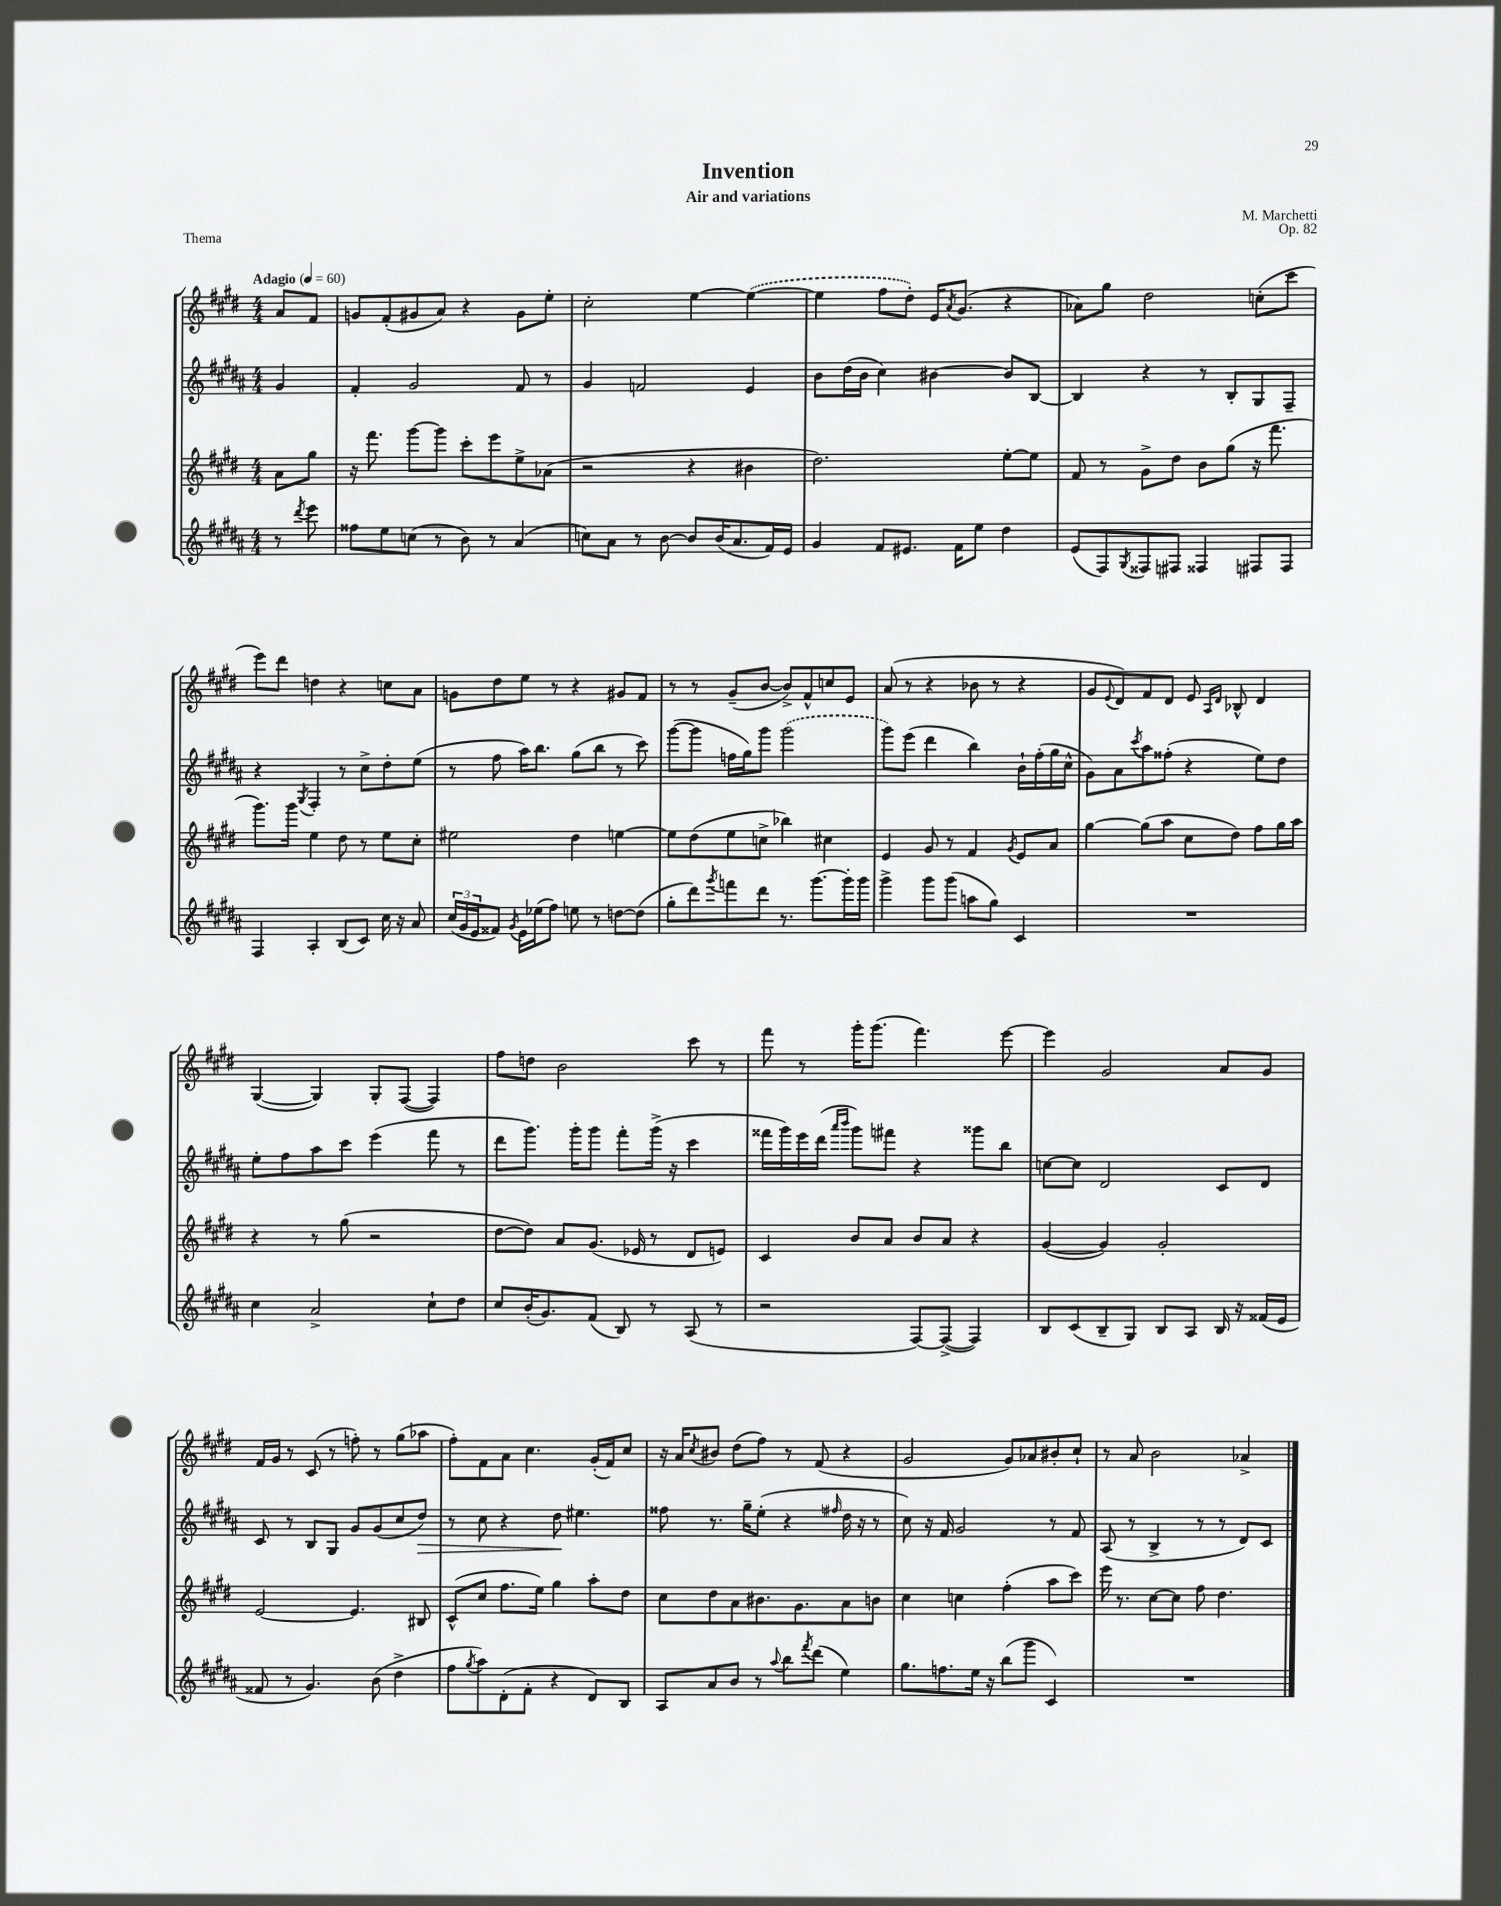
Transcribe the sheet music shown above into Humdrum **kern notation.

**kern	**kern	**kern	**kern
*staff4	*staff3	*staff2	*staff1
*clefG2	*clefG2	*clefG2	*clefG2
*k[f#c#g#d#a#]	*k[f#c#g#d#]	*k[f#c#g#d#a#]	*k[f#c#g#d#]
*M4/4	*M4/4	*M4/4	*M4/4
*MM60	*MM60	*MM60	*MM60
8r	8a	4g#	8a
8qddd#	.	.	.
8eee	8gg#	.	8f#
=	=	=	=
8ff##	16r	4f#'	8g
.	8.fff#	.	.
8ee	.	.	(8f#'
(8cc	[8ggg#	2g#	8g#
8r	8ggg#]	.	8a)
8b)	8ccc#'	.	4r
8r	8eee	.	.
(4a#	8ee^	8f#	8g#
.	(8a-	8r	8ee'
=	=	=	=
8cc)	2r	4g#	2cc#'
8a#	.	.	.
8r	.	2f	.
[8b	.	.	.
8b]	4r	.	[4ee
(16b	.	.	.
8.a#	.	.	.
.	4b#	4e	(4ee_
16f#)	.	.	.
16e	.	.	.
=	=	=	=
4g#	2.dd#)	8b	4ee]
.	.	(16dd#	.
.	.	16b	.
8f#	.	4cc#)	8ff#
8.e#	.	.	8dd#')
.	.	[4b#	16e
.	.	.	8qa
16f#	.	.	(8.g#
8ee	.	.	.
4dd#	[8ee'	8b#]	4r
.	8ee]	[8B	.
=	=	=	=
(8e	8f#	4B]	8a-)
8F#)	8r	.	8gg#
8qG#	.	.	.
8F##	8g#^	4r	2dd#
8F#	8dd#	.	.
4F##	8b	8r	.
.	(8gg#	8B'	.
8F#	16r	8G#	(8cc'
.	8.fff#	.	.
8F#	.	8F#~	8ccc#
=	=	=	=
4F#	8.ggg#)	4r	8eee)
.	.	.	8ddd#
.	16ggg#	.	.
.	.	8qG#	.
4A#'	4ee	4F#'	4dd
(8B	8dd#	8r	4r
8c#)	8r	8cc#^	.
16cc#	8ee	8dd#'	8cc
16r	.	.	.
8a#	8cc#'	(8ee	8a
=	=	=	=
(24cc#	2ee#	8r	8g
24g#	.	.	.
24e	.	.	.
8f##)	.	8ff#	8dd#
8qg#	.	.	.
16e	.	16aa#)	8ee
(16ee-	.	8.bb	.
8ff#)	.	.	8r
8ee	4dd#	(8gg#	4r
8r	.	8bb	.
[8dd	[4ee	8r	8g#
(8dd]	.	8ccc#)	8f#
=	=	=	=
8gg#'	8ee]	([8ggg#	8r
8ddd#)	(8dd#	8ggg#]	8r
8qggg#	.	.	.
8fff	8ee	16ff	(8g#~
.	.	16gg#)	.
8ddd#	8cc^	8ggg#	[8b
8.r	4bb-)	(2ggg#	8b^])
.	.	.	8f#^^
[8.ggg#	.	.	.
.	4cc#	.	8cc
16ggg#']	.	.	8e
16ggg#	.	.	.
=	=	=	=
4ggg#^	4e	8ggg#)	(8a
.	.	(8eee	8r
8ggg#	8g#	4ddd#	4r
(8ggg#	8r	.	.
8aa	4f#	4bb)	8b-
8gg#)	.	.	8r
.	8qg#	.	.
4c#	8e	16b`	4r
.	.	(16ff#'	.
.	8a	16gg#	.
.	.	16cc#^^	.
=	=	=	=
1r	[4gg#	8g#)	8g#
.	.	.	8qqe
.	.	8a#	8d#)
.	.	8qccc#	.
.	(8gg#]	8aa#	8f#
.	8aa	(8ff##'	8d#
.	8cc#	4r	8e
.	.	.	16qqA
.	.	.	16qqd#
.	8dd#)	.	8B-^^
.	8ff#	8ee)	4d#
.	16gg#	8dd#	.
.	16aa	.	.
=	=	=	=
4cc#	4r	8ee'	([4G#
.	.	8ff#	.
2a#^	8r	8aa#	4G#])
.	(8gg#	8ccc#	.
.	2r	(4eee	8G#'
.	.	.	([8F#
8cc#`	.	8fff#	4F#])
8dd#	.	8r	.
=	=	=	=
8cc#	[8dd#	8ddd#	8ff#
(16b'	8dd#])	8.ggg#)	8dd
8.g#)	.	.	.
.	8a	.	2b
.	.	16ggg#'	.
(8f#	(8.g#	8ggg#	.
8B)	.	8fff#'	.
.	16e-	.	.
8r	8r	(16ggg#^	.
.	.	16r	.
(8A#	8d#	4ccc#	8ccc#
8r	8e)	.	8r
=	=	=	=
2r	4c#	16fff##	8fff#
.	.	16ggg#)	.
.	.	16eee	8r
.	.	(16ddd#	.
.	.	16qqaaa#	.
.	.	16qqbbb	.
.	8b	8ggg#)	16ggg#'
.	.	.	(8.ggg#
.	8a	8fff#	.
[8F#)	8b	4r	4.fff#)
(8F#^_	8a	.	.
4F#])	4r	8ggg##	.
.	.	8bb	[8eee
=	=	=	=
8B	([4g#	[8cc	4eee]
(8c#	.	8cc]	.
8B~	4g#])	2d#	2g#
8G#)	.	.	.
8B	2g#'	.	.
8A#	.	.	.
16B	.	8c#	8a
16r	.	.	.
(16f##	.	8d#	8g#
16e	.	.	.
=	=	=	=
8f##	[2e	8c#	16f#
.	.	.	16g#
8r	.	8r	8r
4.g#)	.	8B	(8c#
.	.	8G#	8r
.	4.e]	8g#	8ff')
(8b	.	(8g#	8r
4dd#^	.	8cc#	(8gg#
.	8B#	8dd#)	8aa-
=	=	=	=
8ff#	(8c#^^	8r	8ff#')
8qgg#	.	.	.
8aa#)	8cc#	8cc#	8f#
(8d#'	8.ff#	4r	8a
8f#'	.	.	4.cc#
.	16ee)	.	.
4r	4gg#	8dd#	.
.	.	4.ee#	.
8d#)	8aa'	.	(16g#'
.	.	.	16f#)
8B	8dd#	.	8cc#
=	=	=	=
8A#	8cc#	8ff##	16r
.	.	.	16a
.	.	.	8qcc#
8a#	8dd#	8.r	8b#
8b	8a	.	(8dd#
.	.	16gg#~	.
8r	8.b#	(8ee'	8ff#)
8qqaa#	.	.	.
8bb	.	4r	8r
.	8.g#	.	.
8qfff#	.	.	.
(8ddd#	.	.	(8f#
.	.	16qqff#	.
4ee)	8a	16dd#	4r
.	.	16r	.
.	8b	8r	.
=	=	=	=
8.gg#	4cc#	8cc#)	2g#
.	.	16r	.
8.ff	.	16f#	.
.	4cc	2g#	.
16ee	.	.	.
16r	.	.	.
(8bb	(4ff#'	.	8g#)
8ggg#	.	.	8a-
4c#)	8aa	8r	8b#'
.	8ccc#)	8f#	8cc#`
=	=	=	=
1r	16eee	(8A#	8r
.	8.r	.	.
.	.	8r	8a
.	[8cc#	4B^	2b
.	8cc#]	.	.
.	8ff#	8r	.
.	4.dd#	8r	.
.	.	8d#)	4a-^
.	.	8c#	.
==	==	==	==
*-	*-	*-	*-
